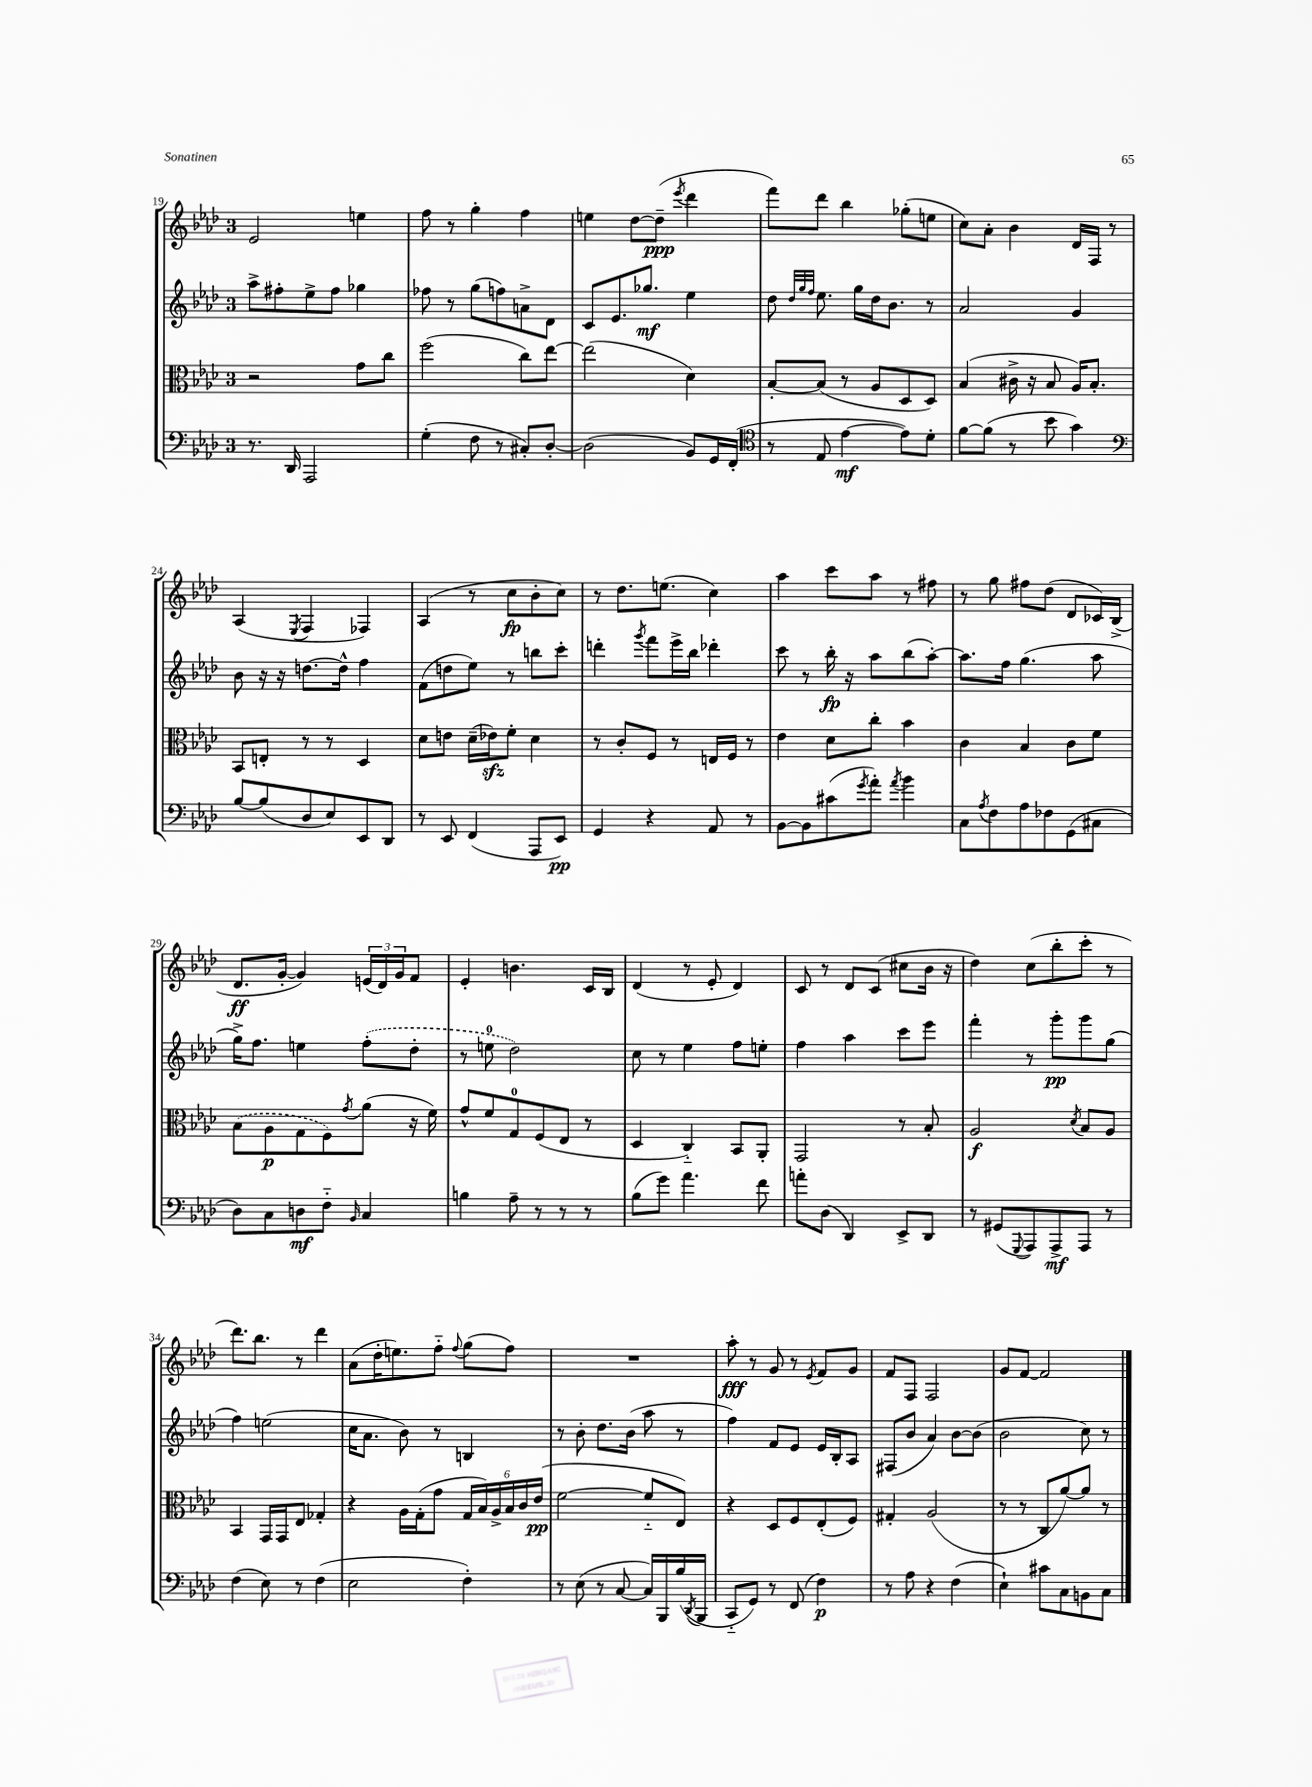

**kern	**dynam	**kern	**dynam	**kern	**dynam	**kern	**dynam
*part4	*part4	*part3	*part3	*part2	*part2	*part1	*part1
*staff4	*staff4	*staff3	*staff3	*staff2	*staff2	*staff1	*staff1
*clefF4	*	*clefC3	*	*clefG2	*	*clefG2	*
*k[b-e-a-d-]	*	*k[b-e-a-d-]	*	*k[b-e-a-d-]	*	*k[b-e-a-d-]	*
*M3/4	*	*M3/4	*	*M3/4	*	*M3/4	*
=19	=19	=19	=19	=19	=19	=19	=19
8.r	.	2r	.	8aa-^\L	.	2e-/	.
.	.	.	.	8ff#X'\	.	.	.
16DD-/	.	.	.	.	.	.	.
2AAA-/	.	.	.	8ee-^\	.	.	.
.	.	.	.	8ff#\J	.	.	.
.	.	8g\L	.	4gg-X\	.	4een\	.
.	.	8cc\J	.	.	.	.	.
=20	=20	=20	=20	=20	=20	=20	=20
(4G'\	.	(2ff\	.	8ff-X\	.	8ff\	.
.	.	.	.	8r	.	8r	.
8F\	.	.	.	(8gg\L	.	4gg'\	.
8r	.	.	.	8ffn\)	.	.	.
8C#X'/L)	.	8cc\L)	.	8an^\	.	4ff\	.
[8D-'/J	.	[8ee-\J	.	8d-\J	.	.	.
=21	=21	=21	=21	=21	=21	=21	=21
(2D-\]	.	(2ee-\]	.	8c/L	.	4een\	.
.	.	.	.	8.e-/	.	.	.
.	.	.	.	.	.	[8dd-\L	.
.	.	.	.	8.gg-X/J	mf	.	.
.	.	.	.	.	.	(8dd-~\J]	ppp
.	.	.	.	.	.	8qeee-/	.
8BB-/L)	.	4d-\)	.	4ee-\	.	4ddd-\	.
16GG/L	.	.	.	.	.	.	.
(16FF'/JJ	.	.	.	.	.	.	.
=22	=22	=22	=22	=22	=22	=22	=22
*clefC4	*	*	*	*	*	*	*
8r	.	[8B-'/L	.	8dd-\	.	8fff\L)	.
.	.	.	.	32qqdd-/LLL	.	.	.
.	.	.	.	32qqgg/	.	.	.
.	.	.	.	32qqff/JJJ	.	.	.
8E-/	.	(8B-/J]	.	8.ee-\	.	8ddd-\J	.
[4e-\	mf	8r	.	.	.	4bb-\	.
.	.	.	.	16gg\LL	.	.	.
.	.	8A-/L	.	16dd-\J	.	.	.
.	.	.	.	8.b-\J	.	.	.
8e-\L])	.	8D-/	.	.	.	(8gg-X'\L	.
8d-'\J	.	8D-/J)	.	8r	.	8een\J	.
=23	=23	=23	=23	=23	=23	=23	=23
[8f\L	.	(4B-/	.	2a-/	.	8cc\L)	.
(8f\J]	.	.	.	.	.	8a-'\J	.
8r	.	16c#X^\	.	.	.	4b-\	.
.	.	16r	.	.	.	.	.
8b-\	.	8B-/	.	.	.	.	.
4g\)	.	16A-/KL)	.	4g/	.	16d-/LL	.
.	.	8.B-'/J	.	.	.	16F/JJ	.
.	.	.	.	.	.	8r	.
!!LO:LB:g=z
=24	=24	=24	=24	=24	=24	=24	=24
*clefF4	*	*	*	*	*	*	*
[8B-/L	.	8BB-/L	.	8b-\	.	(4A-/	.
(8B-/]	.	8En'/J	.	16r	.	.	.
.	.	.	.	16r	.	.	.
.	.	.	.	.	.	8qE-/	.
8D-/	.	8r	.	[8.ddn\L	.	4F/	.
8E-/)	.	8r	.	.	.	.	.
.	.	.	.	16dd^^\Jk]	.	.	.
8EE-/	.	4D-/	.	4ff\	.	4F-X/)	.
8DD-/J	.	.	.	.	.	.	.
=25	=25	=25	=25	=25	=25	=25	=25
8r	.	8d-\L	.	(8f\L	.	(4A-/	.
8EE-/	.	8en\J	.	8ddn\	.	.	.
(4FF/	.	(16d-~\LL	.	8ee-\J)	.	8r	.
.	.	16e-Xzz\J)	.	.	.	.	.
.	.	8f'\J	.	8r	.	8cc\L	fp
8AAA-/L	.	4d-\	.	8bbn\L	.	8b-'\	.
8EE-/J)	pp	.	.	8ccc'\J	.	8cc\J)	.
=26	=26	=26	=26	=26	=26	=26	=26
4GG/	.	8r	.	4dddn'\	.	8r	.
.	.	8c'/L	.	.	.	8.dd-\L	.
.	.	.	.	8qggg/	.	.	.
4r	.	8F/J	.	8fff\L	.	.	.
.	.	.	.	.	.	(8.een\J	.
.	.	8r	.	16eee-^\L	.	.	.
.	.	.	.	16bb-\JJ	.	.	.
8AA-/	.	16En/LL	.	4ddd-X'\	.	4cc\)	.
.	.	16F/JJ	.	.	.	.	.
8r	.	8r	.	.	.	.	.
=27	=27	=27	=27	=27	=27	=27	=27
[8BB-\L	.	4e-\	.	8ccc\	.	4aa-\	.
8BB-\]	.	.	.	8r	.	.	.
(8c#X\	.	8d-\L	.	16bb-'\	fp	8ccc\L	.
.	.	.	.	16r	.	.	.
8qg/	.	.	.	.	.	.	.
8a-'\J)	.	8cc'\J	.	8aa-\L	.	8aa-\J	.
8qa-/	.	.	.	.	.	.	.
4b-\	.	4b-\	.	(8bb-\	.	8r	.
.	.	.	.	[8aa-'\J)	.	8ff#X\	.
=28	=28	=28	=28	=28	=28	=28	=28
8C\L	.	4c\	.	8.aa-\L]	.	8r	.
8qA-/	.	.	.	.	.	.	.
8F\	.	.	.	.	.	8gg\	.
.	.	.	.	16ff\Jk	.	.	.
8A-\	.	4B-/	.	(4.gg\	.	8ff#X\L	.
8F-X\	.	.	.	.	.	(8dd-\J	.
(8GG\	.	8c\L	.	.	.	8d-/L	.
8C#X\J	.	8f\J	.	8aa-\	.	16c-X/L)	.
.	.	.	.	.	.	(16B-^/JJ	.
!!LO:LB:g=z
=29	=29	=29	=29	=29	=29	=29	=29
8D-\L)	.	(8B-\L	.	16gg^\KL)	.	8.d-/L	ff
.	.	.	.	8.ff\J	.	.	.
8C\	.	8A-\	p	.	.	.	.
.	.	.	.	.	.	[16g'/Jk	.
8Dn\	mf	8G\	.	4een\	.	4g/])	.
8F\J	.	8F\)	.	.	.	.	.
16qqBB-/	.	8qg/	.	.	.	.	.
4C/	.	(8a-\J	.	(8ff'\L	.	(24en/LL	.
.	.	.	.	.	.	24d-/)	.
.	.	.	.	.	.	24g/J	.
.	.	16r	.	8dd-'\J	.	8f/J	.
.	.	16f\)	.	.	.	.	.
=30	=30	=30	=30	=30	=30	=30	=30
4Bn\	.	8g^^/L	.	8r	.	4e-'/	.
.	.	8f/	.	8een\	.	.	.
8A-~\	.	8G/	.	2dd-\)	.	4.bn\	.
8r	.	(8F/	.	.	.	.	.
8r	.	8E-/J	.	.	.	.	.
8r	.	8r	.	.	.	16c/LL	.
.	.	.	.	.	.	16B-/JJ	.
=31	=31	=31	=31	=31	=31	=31	=31
(8B-\L	.	4D-/	.	8cc\	.	(4d-/	.
8g\J)	.	.	.	8r	.	.	.
4.a-\	.	4C/)	.	4ee-\	.	8r	.
.	.	.	.	.	.	8e-'/	.
.	.	8BB-/L	.	8ff\L	.	4d-/)	.
8f\	.	8AA-'/J	.	8een'\J	.	.	.
=32	=32	=32	=32	=32	=32	=32	=32
8an'\L	.	2GG/	.	4ff\	.	8c/	.
(8D-\J	.	.	.	.	.	8r	.
4DD-/)	.	.	.	4aa-\	.	8d-/L	.
.	.	.	.	.	.	(8c/J	.
8EE-^/L	.	8r	.	8ccc\L	.	8cc#X\L	.
8DD-/J	.	8B-'/	.	8eee-\J	.	16b-\Jk	.
.	.	.	.	.	.	16r	.
=33	=33	=33	=33	=33	=33	=33	=33
8r	.	2A-/	f	4fff'\	.	4dd-\)	.
(8GG#X/L	.	.	.	.	.	.	.
8qqGGG/	.	.	.	.	.	.	.
8AAA-/)	.	.	.	8r	.	(8cc\L	.
8AAA-^/	mf	.	.	8ggg'\L	pp	8bb-'\	.
.	.	8qd-/	.	.	.	.	.
8AAA-/J	.	8B-/L	.	8ggg\	.	8ccc'\J	.
8r	.	8A-/J	.	(8gg\J	.	8r	.
!!LO:LB:g=z
=34	=34	=34	=34	=34	=34	=34	=34
(4F\	.	4BB-/	.	4ff\)	.	8.ddd-\L)	.
.	.	.	.	.	.	8.bb-\J	.
8E-\)	.	16GG/LL	.	(2een\	.	.	.
.	.	16GG/J	.	.	.	.	.
8r	.	8E-/J	.	.	.	8r	.
(4F\	.	4G-X'/	.	.	.	4ddd-\	.
=35	=35	=35	=35	=35	=35	=35	=35
2E-\	.	4r	.	16cc\KL	.	(8a-\L	.
.	.	.	.	8.a-\J	.	.	.
.	.	.	.	.	.	16dd-'\K	.
.	.	.	.	.	.	8.een\)	.
.	.	16A-\LL	.	8b-\)	.	.	.
.	.	(16G'\J	.	.	.	.	.
.	.	8g\J	.	8r	.	8ff\J	.
.	.	.	.	.	.	8qqff/	.
4F'\)	.	24G/LL	.	4Bn/	.	(8gg\L	.
.	.	24B-/)	.	.	.	.	.
.	.	24A-^/	.	.	.	.	.
.	.	24B-/	.	.	.	8ff\J)	.
.	.	24c/	.	.	.	.	.
.	.	(24e-/JJ	pp	.	.	.	.
=36	=36	=36	=36	=36	=36	=36	=36
8r	.	[2f\	.	8r	.	2.r	.
(8E-\	.	.	.	8b-'\	.	.	.
8r	.	.	.	8.dd-\L	.	.	.
[8C/	.	.	.	.	.	.	.
.	.	.	.	(16b-\Jk	.	.	.
16C/LL])	.	8f/L]	.	8aa-\	.	.	.
16BBB-/	.	.	.	.	.	.	.
(16B-/	.	8E-/J)	.	8r	.	.	.
8qDD-/	.	.	.	.	.	.	.
16BBB-/JJ	.	.	.	.	.	.	.
=37	=37	=37	=37	=37	=37	=37	=37
8CC/L	.	4r	.	4ff\)	.	8aa-'\	fff
8GG/J)	.	.	.	.	.	8r	.
8r	.	8D-/L	.	8f/L	.	8g/	.
(8FF/	.	8F/	.	8e-/J	.	8r	.
.	.	.	.	.	.	8qe-/	.
4F\)	p	(8E-'/	.	16e-/LL	.	8f/L	.
.	.	.	.	16B-'/J	.	.	.
.	.	8F/J)	.	8A-/J	.	8g/J	.
=38	=38	=38	=38	=38	=38	=38	=38
8r	.	4G#X'/	.	(8F#X/L	.	8f/L	.
8A-\	.	.	.	8b-/J	.	8F/J	.
4r	.	(2A-/	.	4a-/)	.	2F/	.
(4F\	.	.	.	[8b-\L	.	.	.
.	.	.	.	(8b-\J]	.	.	.
=39	=39	=39	=39	=39	=39	=39	=39
4E-`\)	.	8r	.	2b-\	.	8g/L	.
.	.	8r	.	.	.	[8f/J	.
8c#X\L	.	8C/L	.	.	.	2f/]	.
8C\	.	[8a-/)	.	.	.	.	.
8BBn\	.	8a-/J]	.	8cc\)	.	.	.
8C\J	.	8r	.	8r	.	.	.
==	==	==	==	==	==	==	==
*-	*-	*-	*-	*-	*-	*-	*-
